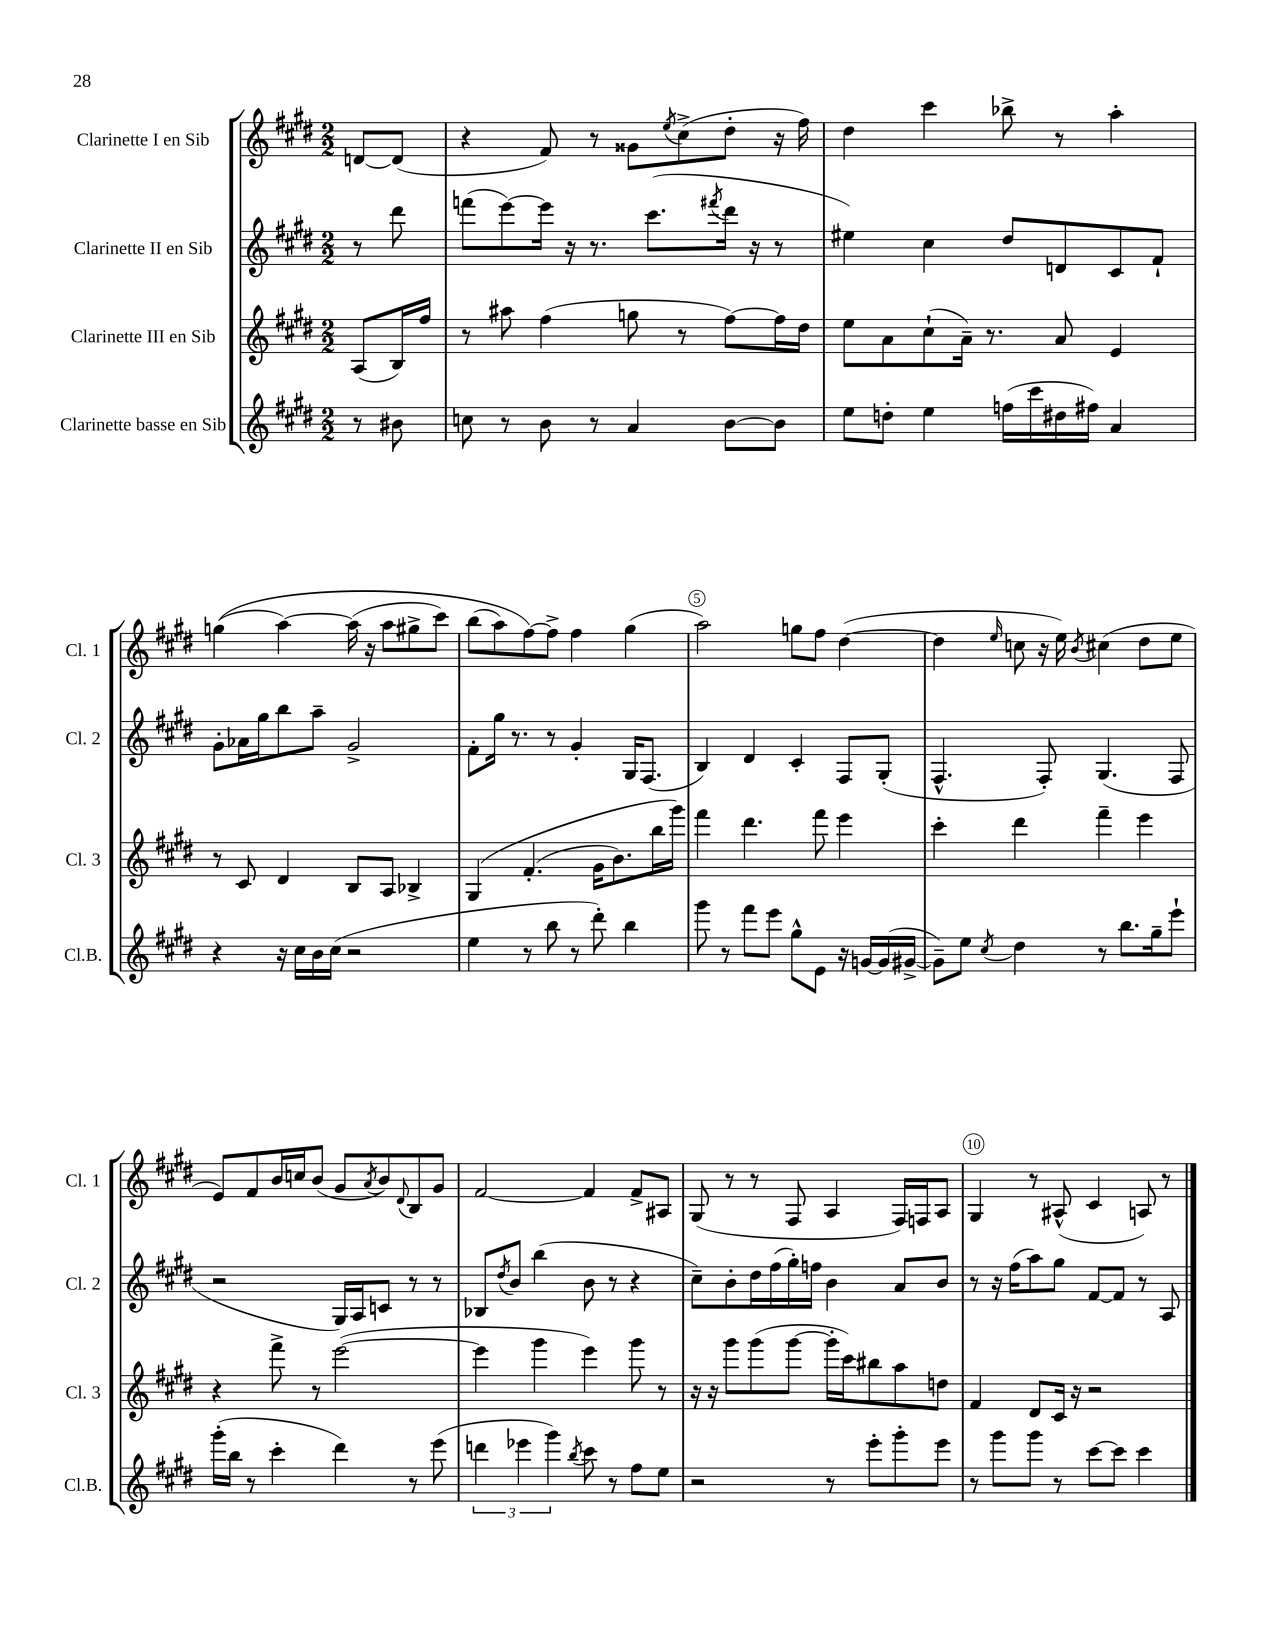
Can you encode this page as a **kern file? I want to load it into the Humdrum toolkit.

**kern	**kern	**kern	**kern
*staff4	*staff3	*staff2	*staff1
*clefG2	*clefG2	*clefG2	*clefG2
*k[f#c#g#d#]	*k[f#c#g#d#]	*k[f#c#g#d#]	*k[f#c#g#d#]
*M2/2	*M2/2	*M2/2	*M2/2
8r	(8A	8r	[8d
8b#	16B)	8ddd#	(8d]
.	16ff#	.	.
=	=	=	=
8cc	8r	(8fff	4r
8r	8aa#	[8eee)	.
8b	(4ff#	16eee]	8f#)
.	.	16r	.
8r	.	8.r	8r
4a	8gg	.	8g##
.	.	(8.ccc#	.
.	.	.	8qee
.	8r	.	(8cc#^
.	.	8qfff#	.
[8b	[8ff#)	16ddd#	8dd#'
.	.	16r	.
8b]	16ff#]	8r	16r
.	16dd#	.	16ff#)
=	=	=	=
8ee	8ee	4ee#)	4dd#
8dd'	8a	.	.
4ee	(8cc#`	4cc#	4ccc#
.	16a~)	.	.
.	8.r	.	.
(16ff	.	8dd#	8bb-^
16ccc#	.	.	.
16dd#	8a	8d	8r
16ff#)	.	.	.
4a	4e	8c#	4aa'
.	.	8f#`	.
=	=	=	=
4r	8r	8g#'	&((4gg
.	8c#	16a-	.
.	.	16gg#	.
16r	4d#	8bb	[4aa)
16cc#	.	.	.
16b	.	8aa~	.
(16cc#	.	.	.
2r	8B	2g#^	(16aa]
.	.	.	16r
.	8A	.	8aa
.	4B-^	.	8gg#^
.	.	.	8ccc#)
=	=	=	=
4ee	&(4G#	8f#'	(8bb
.	.	16gg#	8aa)
.	.	8.r	.
8r	(4.f#'	.	[8ff#&)
8bb	.	8r	8ff#^]
8r	.	4g#'	4ff#
8ddd#')	16g#	.	.
.	8.b)	.	.
4bb	.	16G#	(4gg#
.	.	(8.F#	.
.	16bb	.	.
.	16ggg#&)	.	.
=	=	=	=
8ggg#	4fff#	4B)	2aa)
8r	.	.	.
8fff#	4.ddd#	4d#	.
8eee	.	.	.
8gg#^^	.	4c#'	8gg
8e	8fff#	.	8ff#
16r	4eee	8F#	([4dd#
[16g	.	.	.
(16g]	.	(8G#'	.
[16g#^	.	.	.
=	=	=	=
8g#~])	4ccc#'	4.F#^^	4dd#]
8ee	.	.	.
8qcc#	.	.	16qqee
4dd#	4ddd#	.	8cc
.	.	8F#')	16r
.	.	.	16ee)
.	.	.	8qb
8r	4fff#~	(4.G#	(4cc#
8.bb	.	.	.
.	4eee	.	8dd#
16gg#~	.	.	.
8eee`	.	8F#	8ee
=	=	=	=
(16ggg#'	4r	2r	8e)
16bb	.	.	.
8r	.	.	8f#
4ccc#'	8fff#^	.	16b
.	.	.	16cc
.	8r	.	(8b
4ddd#)	([2eee	16G#)	8g#
.	.	16A	.
.	.	.	8qa
.	.	8c	8b)
.	.	.	8qqd#
8r	.	8r	8B
(8eee	.	8r	8g#
=	=	=	=
6ddd	4eee]	8B-	[2f#
.	.	8qdd#	.
.	.	8b	.
6eee-	.	.	.
.	4ggg#	(4bb	.
6ggg#)	.	.	.
8qbb	.	.	.
8ccc#	4eee)	8b	4f#]
8r	.	8r	.
8ff#	8ggg#	4r	8f#^
8ee	8r	.	8A#
=	=	=	=
2r	16r	8cc#~)	(8G#
.	16r	.	.
.	8ggg#	8b'	8r
.	(8ggg#	16dd#	8r
.	.	(16ff#	.
.	[8ggg#	16gg#')	8F#
.	.	16ff	.
8r	16ggg#']	4b	4A
.	16ccc#)	.	.
8eee'	8bb#	.	.
8ggg#'	8aa	8a	16F#)
.	.	.	16F
8eee	8dd	8b	8A
=	=	=	=
8r	4f#	8r	4G#
8ggg#	.	16r	.
.	.	(16ff#	.
8ggg#	8d#	8aa)	8r
8r	16c#	8gg#	(8A#^^
.	16r	.	.
[8ccc#	2r	[8f#	4c#
8ccc#]	.	8f#]	.
4ccc#	.	8r	8A)
.	.	8A	8r
==	==	==	==
*-	*-	*-	*-
